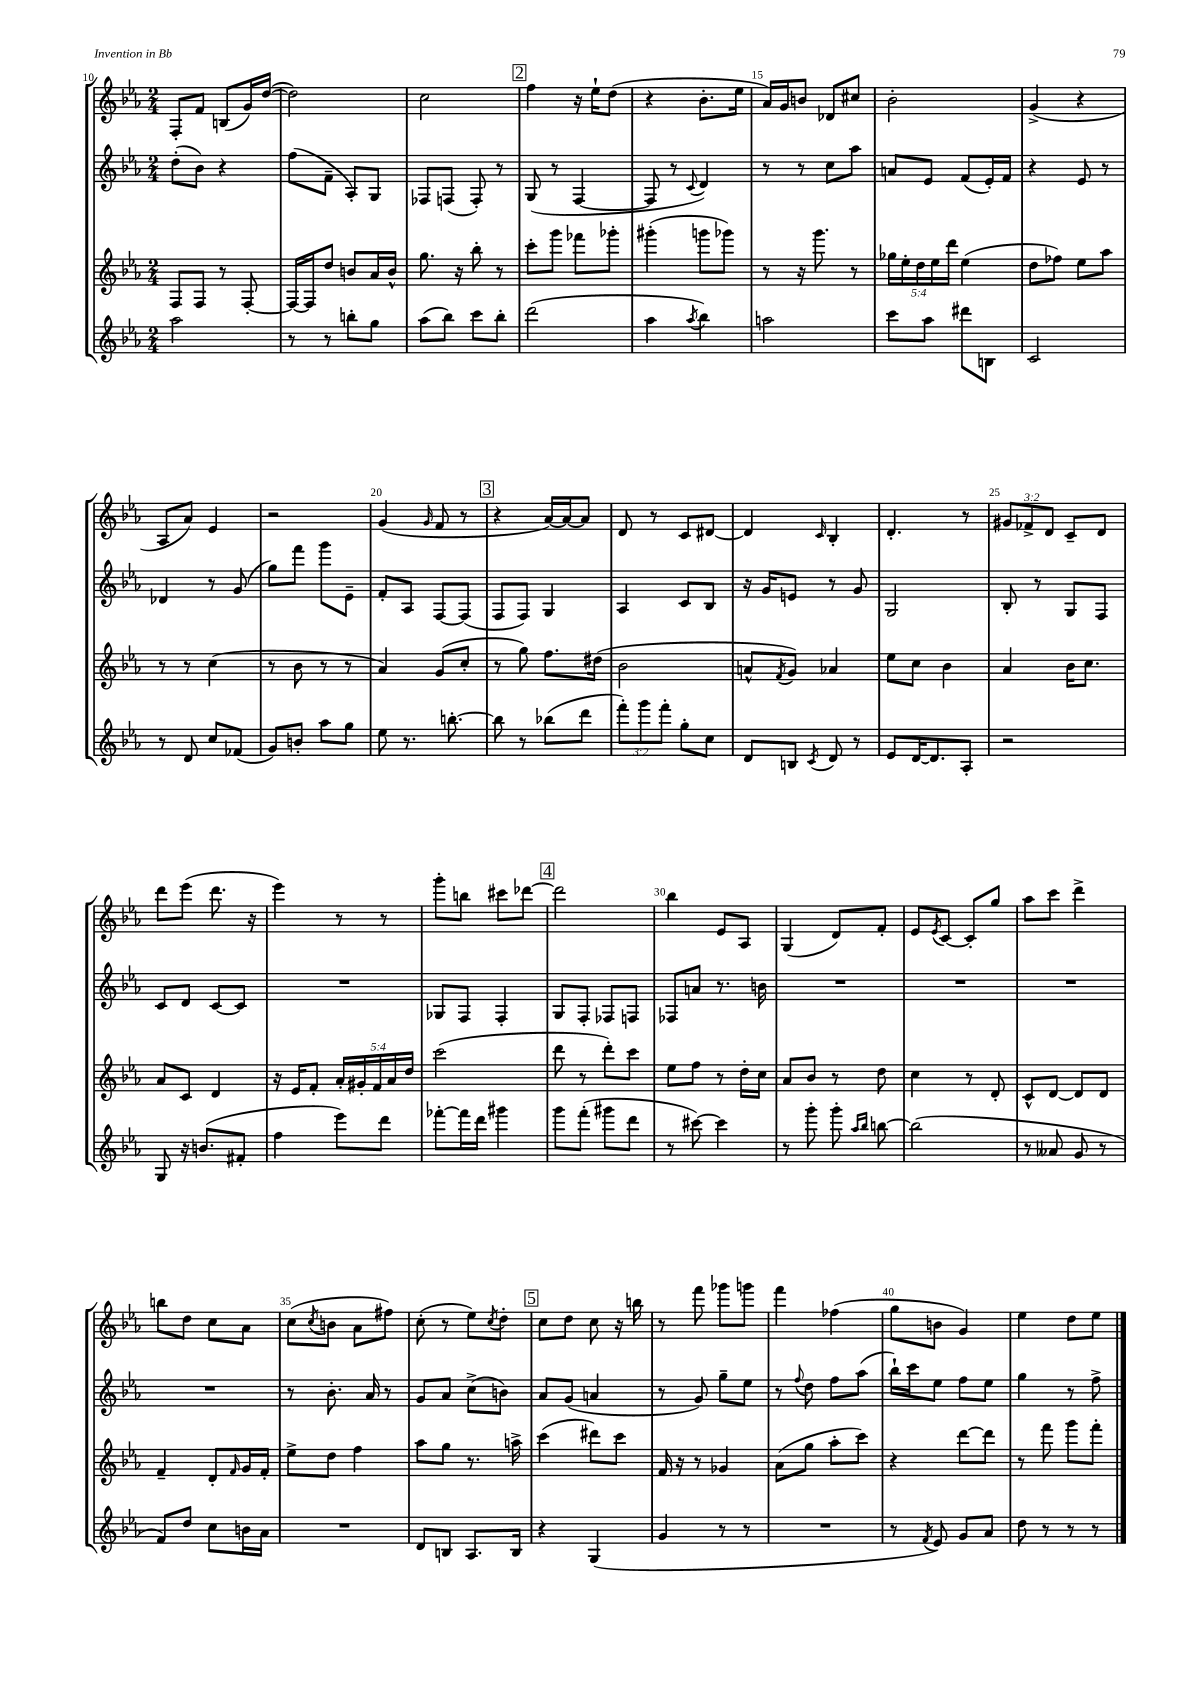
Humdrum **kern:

**kern	**kern	**kern	**kern
*staff4	*staff3	*staff2	*staff1
*clefG2	*clefG2	*clefG2	*clefG2
*k[b-e-a-]	*k[b-e-a-]	*k[b-e-a-]	*k[b-e-a-]
*M2/4	*M2/4	*M2/4	*M2/4
2aa-\	8F/L	(8dd'\L	8F'/L
.	8F/J	8b-\J)	8f/J
.	8r	4r	(8B/L
.	[8F'/	.	16g/L)
.	.	.	([16dd/JJ
=	=	=	=
8r	16F/_LL	(8ff\L	2dd\])
.	16F/]J	.	.
8r	8dd/J	8f~\J	.
8bb'\L	8b/L	8A-'/L)	.
8gg\J	16a-/L	8G/J	.
.	16b^^/JJ	.	.
=	=	=	=
(8aa-\L	8.gg\	8F-/L	2cc\
8bb-\J)	.	(8F/J	.
.	16r	.	.
8ccc\L	8bb-'\	8F'/)	.
8bb-'\J	8r	8r	.
=	=	=	=
(2ddd\	8ccc'\L	(8G/	4ff\
.	8ggg\J	8r	.
.	8fff-\L	[4F/	16r
.	.	.	16ee-`\LK
.	8ggg-'\J	.	(8dd\J
=	=	=	=
4aa-\	(4ggg#'\	8F/]	4r
.	.	8r	.
8qaa-/	.	8qqc/	.
4bb-\)	8ggg\L	4d/)	8.b-'\L
.	8ggg-\J)	.	.
.	.	.	16ee-\Jk
=	=	=	=
2aa\	8r	8r	16a-/LL)
.	.	.	16g/J
.	16r	8r	8b/J
.	8.ggg\	.	.
.	.	8cc\L	8d-/L
.	8r	8aa-\J	8cc#/J
=	=	=	=
8ccc\L	20gg-\LL	8a/L	2b-'\
.	20ee-'\	.	.
.	20dd\	.	.
8aa-\J	.	8e-/J	.
.	20ee-\	.	.
.	20ddd\JJ	.	.
8ddd#\L	(4ee-\	(8f/L	.
8B\J	.	16e-'/L)	.
.	.	16f/JJ	.
=	=	=	=
2c/	8dd\L	4r	(4g^/
.	8ff-\J)	.	.
.	8ee-\L	8e-/	4r
.	8aa-\J	8r	.
=	=	=	=
8r	8r	4d-/	8A-/L
8d/	8r	.	8a-/J)
8cc/L	(4cc\	8r	4e-/
(8f-/J	.	(8g/	.
=	=	=	=
8g/L)	8r	8gg\L)	2r
8b'/J	8b-\	8fff\J	.
8aa-\L	8r	8ggg\L	.
8gg\J	8r	8e-~\J	.
=	=	=	=
8ee-\	4a-/)	8f'/L	(4g/
8.r	.	8A-/J	.
.	.	.	16qqg/
.	(8g/L	[8F/L	8f/
[8.bb'\	.	.	.
.	8cc'/J	(8F/]J	8r
=	=	=	=
8bb\]	8r	8F/L	4r
8r	8gg\)	8F/J)	.
(8bb-\L	8.ff\L	4G/	[16a-/LL)
.	.	.	16a-/_J
8ddd\J	.	.	8a-/]J
.	(16dd#\Jk	.	.
=	=	=	=
12fff'\L)	2b-\	4A-/	8d/
12ggg\	.	.	.
.	.	.	8r
12fff'\J	.	.	.
8gg'\L	.	8c/L	8c/L
8cc\J	.	8B-/J	[8d#/J
=	=	=	=
8d/L	8a^^/L	16r	4d#/]
.	.	16g/LK	.
.	8qf/	.	.
8B/J	8g/J)	8e/J	.
8qc/	.	.	16qqc/
8d/	4a-/	8r	4B-'/
8r	.	8g/	.
=	=	=	=
8e-/L	8ee-\L	2G/	4.d'/
[16d/K	8cc\J	.	.
8.d/]	.	.	.
.	4b-\	.	.
8A-'/J	.	.	8r
=	=	=	=
2r	4a-/	8B-'/	12g#/L
.	.	.	12f-^/
.	.	8r	.
.	.	.	12d/J
.	16b-\LK	8G/L	8c~/L
.	8.cc\J	.	.
.	.	8F/J	8d/J
=	=	=	=
8G/	8a-/L	8c/L	8ddd\L
16r	8c/J	8d/J	(8eee-\J
(8.b/L	.	.	.
.	4d/	[8c/L	8.ddd\
8f#'/J	.	8c/]J	.
.	.	.	16r
=	=	=	=
4ff\	16r	2r	4eee-\)
.	16e-/LK	.	.
.	8f'/J	.	.
8eee-\L)	20a-'/LL	.	8r
.	20g#'/	.	.
.	20f/	.	.
8ddd\J	.	.	8r
.	20a-/	.	.
.	20dd/JJ	.	.
=	=	=	=
[8fff-'\L	(2ccc\	8G-/L	8ggg'\L
16fff-\]L	.	8F/J	8bb\J
16ddd\JJ	.	.	.
4ggg#\	.	4F'/	8ccc#\L
.	.	.	[8ddd-\J
=	=	=	=
8ggg\L	8ddd\	8G/L	2ddd-\]
(8fff'\J	8r	8F'/J	.
8ggg#\L	8ddd'\L)	8F-/L	.
8ddd\J	8ccc\J	8F/J	.
=	=	=	=
8r	8ee-\L	8F-/L	4bb-\
[8ccc#\)	8ff\J	8a/J	.
4ccc#\]	8r	8.r	8e-/L
.	16dd'\LL	.	8A-/J
.	16cc\JJ	16b\	.
=	=	=	=
8r	8a-/L	2r	(4G/
8ggg'\	8b-/J	.	.
8ggg'\	8r	.	8d/L)
16qqaa-/LL	.	.	.
16qqbb-/JJ	.	.	.
[8bb\	8dd\	.	8f'/J
=	=	=	=
(2bb\]	4cc\	2r	8e-/L
.	.	.	8qe-/
.	.	.	[8c/J
.	8r	.	8c'/]L
.	8d'/	.	8gg/J
=	=	=	=
8r	8c^^/L	2r	8aa-\L
8a--/	[8d/J	.	8ccc\J
8g/	8d/]L	.	4ddd^\
8r	8d/J	.	.
=	=	=	=
8f/L)	4f~/	2r	8bb\L
8dd/J	.	.	8dd\J
8cc\L	8d'/L	.	8cc\L
.	16qqf/	.	.
16b\L	16g/L	.	8a-\J
16a-\JJ	16f'/JJ	.	.
=	=	=	=
2r	8ee-^\L	8r	(8cc\L
.	.	.	8qcc/
.	8dd\J	8.b-'\	8b\J
.	4ff\	.	8a-\L
.	.	16a-/	.
.	.	8r	8ff#\J)
=	=	=	=
8d/L	8aa-\L	8g/L	(8cc'\
8B/J	8gg\J	8a-/J	8r
8.A-/L	8.r	(8cc^\L	8ee-\L)
.	.	.	8qcc/
.	.	8b\J)	8dd'\J
16B/Jk	16aa^\	.	.
=	=	=	=
4r	(4ccc\	8a-/L	8cc\L
.	.	(8g/J	8dd\J
(4G/	8ddd#\L)	4a/	8cc\
.	8ccc\J	.	16r
.	.	.	16bb\
=	=	=	=
4g/	16f/	8r	8r
.	16r	.	.
.	8r	8g/)	8fff\
8r	4g-/	8gg~\L	8ggg-\L
8r	.	8ee-\J	8ggg\J
=	=	=	=
2r	(8a-\L	8r	4fff\
.	.	8qqff/	.
.	8gg\J	8dd\	.
.	8aa-'\L	8ff\L	(4ff-\
.	8ccc\J)	(8aa-\J	.
=	=	=	=
8r	4r	16bb-`\LL)	8gg\L
.	.	16ccc\J	.
8qf/	.	.	.
8e-/)	.	8ee-\J	8b\J
8g/L	[8ddd\L	8ff\L	4g/)
8a-/J	8ddd\]J	8ee-\J	.
=	=	=	=
8dd\	8r	4gg\	4ee-\
8r	8fff\	.	.
8r	8ggg\L	8r	8dd\L
8r	8fff'\J	8ff^\	8ee-\J
==	==	==	==
*-	*-	*-	*-
